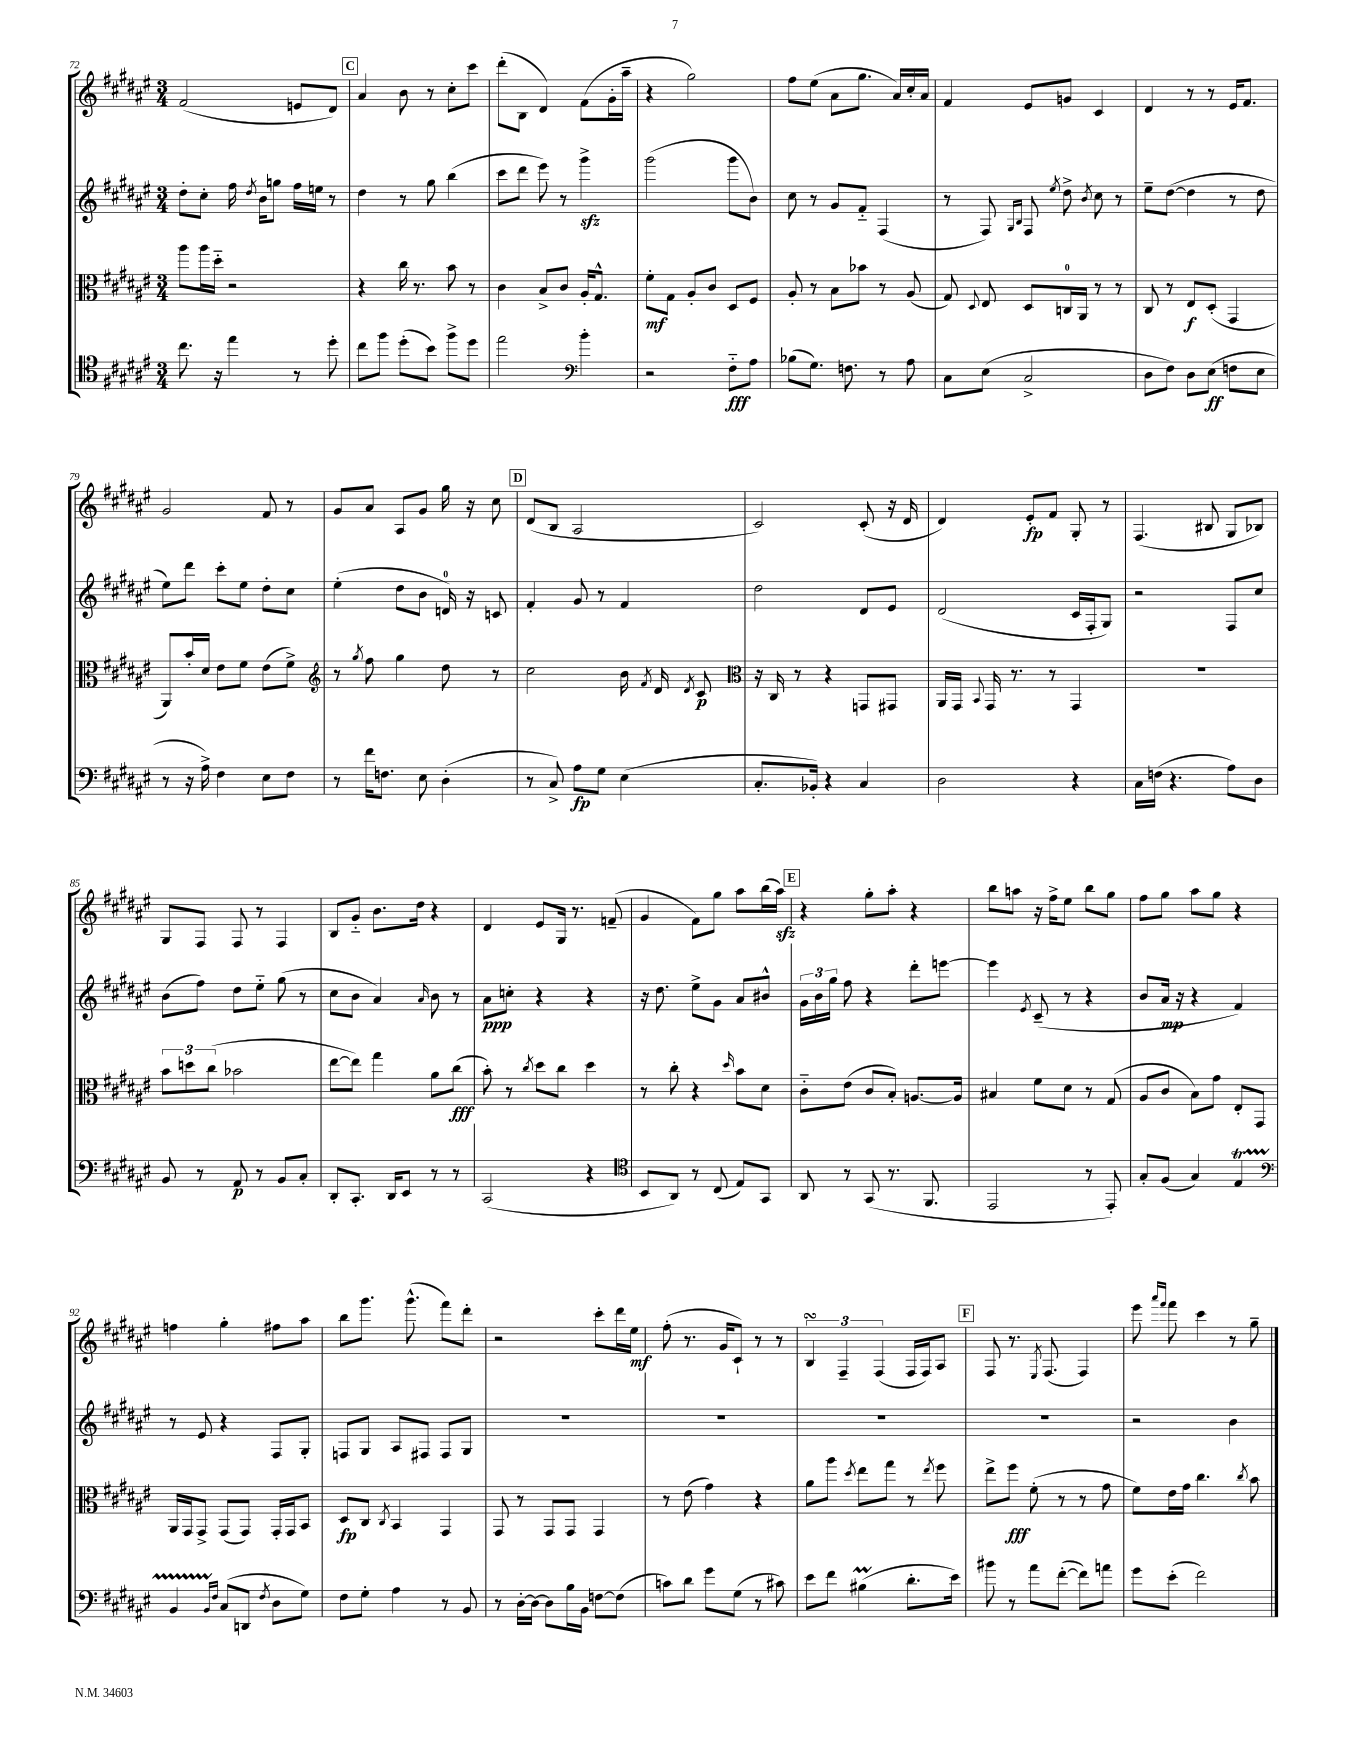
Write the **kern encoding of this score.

**kern	**dynam	**kern	**dynam	**kern	**dynam	**kern	**dynam
*part4	*part4	*part3	*part3	*part2	*part2	*part1	*part1
*staff4	*staff4	*staff3	*staff3	*staff2	*staff2	*staff1	*staff1
*clefC4	*	*clefC3	*	*clefG2	*	*clefG2	*
*k[f#c#g#d#a#e#]	*	*k[f#c#g#d#a#e#]	*	*k[f#c#g#d#a#e#]	*	*k[f#c#g#d#a#e#]	*
*M3/4	*	*M3/4	*	*M3/4	*	*M3/4	*
=72	=72	=72	=72	=72	=72	=72	=72
8.cc#\	.	8aa#\L	.	8dd#'\L	.	(2f#/	.
.	.	16aa#\L	.	8cc#'\J	.	.	.
16r	.	16dd#\JJ	.	.	.	.	.
4ee#\	.	2r	.	16ff#\	.	.	.
.	.	.	.	8qdd#/	.	.	.
.	.	.	.	16b\KL	.	.	.
.	.	.	.	8ggn\J	.	.	.
8r	.	.	.	16ff#\LL	.	8en/L	.
.	.	.	.	16een\JJ	.	.	.
8dd#'\	.	.	.	8r	.	8d#/J)	.
!!LO:REH:place=s1:t=C
=73	=73	=73	=73	=73	=73	=73	=73
8cc#\L	.	4r	.	4dd#\	.	4a#/	.
8ff#\J	.	.	.	.	.	.	.
(8dd#'\L	.	16cc#\	.	8r	.	8b\	.
.	.	8.r	.	.	.	.	.
8b\J)	.	.	.	8gg#\	.	8r	.
8ff#^\L	.	8b\	.	(4bb\	.	8cc#'\L	.
8dd#\J	.	8r	.	.	.	8ccc#\J	.
=74	=74	=74	=74	=74	=74	=74	=74
2ee#\	.	4c#\	.	8ccc#\L	.	(8ddd#'\L	.
.	.	.	.	8ddd#\J	.	8B\J	.
.	.	8B^/L	.	8eee#\)	.	4d#/)	.
.	.	8c#/J	.	8r	.	.	.
*clefF4	*	*	*	*	*	*	*
4b'\	.	16A#'/KL	.	4ggg#zz^\	.	(8f#\L	.
.	.	8.G#^^/J	.	.	.	.	.
.	.	.	.	.	.	16g#'\L	.
.	.	.	.	.	.	16aa#~\JJ	.
=75	=75	=75	=75	=75	=75	=75	=75
2r	.	8f#'\L	mf	(2ggg#\	.	4r	.
.	.	8G#\J	.	.	.	.	.
.	.	8A#'/L	.	.	.	2gg#\)	.
.	.	8c#/J	.	.	.	.	.
8F#\L	fff	8D#/L	.	8ggg#\L	.	.	.
8A#\J	.	8F#/J	.	8b\J)	.	.	.
=76	=76	=76	=76	=76	=76	=76	=76
(8B-X\L	.	8A#'/	.	8cc#\	.	8ff#\L	.
8.G#\J)	.	8r	.	8r	.	(8ee#\J	.
.	.	8B\L	.	8g#/L	.	8a#\L	.
8.Fn\	.	.	.	.	.	.	.
.	.	8b-X\J	.	8f#/J	.	8.gg#\J	.
8r	.	8r	.	(4F#/	.	.	.
.	.	.	.	.	.	16a#/LL)	.
8A#\	.	(8A#/	.	.	.	16cc#'/	.
.	.	.	.	.	.	16a#/JJ	.
=77	=77	=77	=77	=77	=77	=77	=77
8C#\L	.	8G#/)	.	8r	.	4f#/	.
.	.	8qqD#/	.	.	.	.	.
(8E#\J	.	8E#/	.	8F#/)	.	.	.
.	.	.	.	16qqG#/LL	.	.	.
.	.	.	.	16qqB/JJ	.	.	.
2C#^/	.	8D#/L	.	8F#/	.	8e#/L	.
.	.	.	.	8qee#/	.	.	.
.	.	16Cn/L	.	8dd#^\	.	8gn/J	.
.	.	16AA#/JJ	.	.	.	.	.
.	.	.	.	8qb/	.	.	.
.	.	8r	.	8cc#\	.	4c#/	.
.	.	8r	.	8r	.	.	.
=78	=78	=78	=78	=78	=78	=78	=78
8D#\L	.	8C#/	.	8ee#~\L	.	4d#/	.
8F#\J)	.	8r	.	([8dd#\J	.	.	.
8D#\L	.	8E#/L	f	4dd#\]	.	8r	.
(8E#\J	ff	(8D#'/J	.	.	.	8r	.
8Fn\L	.	4GG#/	.	8r	.	16e#/KL	.
.	.	.	.	.	.	8.f#/J	.
8E#\J	.	.	.	8dd#\	.	.	.
!!LO:LB:g=z
=79	=79	=79	=79	=79	=79	=79	=79
8r	.	8AA#/L)	.	8ee#\L)	.	2g#/	.
16r	.	16b'/L	.	8ddd#\J	.	.	.
16A#^\)	.	16d#/JJ	.	.	.	.	.
4F#\	.	8e#\L	.	8ccc#'\L	.	.	.
.	.	8f#\J	.	8ee#\J	.	.	.
8E#\L	.	(8e#\L	.	8dd#'\L	.	8f#/	.
8F#\J	.	8f#^\J)	.	8cc#\J	.	8r	.
=80	=80	=80	=80	=80	=80	=80	=80
*	*	*clefG2	*	*	*	*	*
8r	.	8r	.	(4ee#'\	.	8g#/L	.
.	.	8qgg#/	.	.	.	.	.
16f#\KL	.	8ff#\	.	.	.	8a#/J	.
8.Fn\J	.	.	.	.	.	.	.
.	.	4gg#\	.	8dd#\L	.	8A#/L	.
8E#\	.	.	.	8b\J	.	8g#/J	.
(4D#'\	.	8dd#\	.	16dn/)	.	16gg#\	.
.	.	.	.	16r	.	16r	.
.	.	8r	.	8cn/	.	8cc#\	.
!!LO:REH:place=s1:t=D
=81	=81	=81	=81	=81	=81	=81	=81
8r	.	2cc#\	.	4f#'/	.	(8d#/L	.
8C#^/)	.	.	.	.	.	8B/J	.
8A#\L	fp	.	.	8g#/	.	2A#/	.
8G#\J	.	.	.	8r	.	.	.
(4E#\	.	16b\	.	4f#/	.	.	.
.	.	8qf#/	.	.	.	.	.
.	.	16d#/	.	.	.	.	.
.	.	8qd#/	.	.	.	.	.
.	.	8c#/	p	.	.	.	.
=82	=82	=82	=82	=82	=82	=82	=82
*	*	*clefC3	*	*	*	*	*
8.C#'/L	.	16r	.	2dd#\	.	2c#/)	.
.	.	16C#/	.	.	.	.	.
.	.	8r	.	.	.	.	.
16BB-X'/Jk)	.	.	.	.	.	.	.
4r	.	4r	.	.	.	.	.
4C#/	.	8GGn/L	.	8d#/L	.	(8c#'/	.
.	.	8GG#X/J	.	8e#/J	.	16r	.
.	.	.	.	.	.	16d#/	.
=83	=83	=83	=83	=83	=83	=83	=83
2D#\	.	16AA#/LL	.	(2d#/	.	4d#/)	.
.	.	16GG#/JJ	.	.	.	.	.
.	.	8qqBB/	.	.	.	.	.
.	.	16GG#/	.	.	.	.	.
.	.	8.r	.	.	.	.	.
.	.	.	.	.	.	8e#'/L	fp
.	.	8r	.	.	.	8f#/J	.
4r	.	4GG#/	.	16c#/LL	.	8G#'/	.
.	.	.	.	16F#'/J	.	.	.
.	.	.	.	8G#/J)	.	8r	.
=84	=84	=84	=84	=84	=84	=84	=84
16C#\LL	.	2.r	.	2r	.	(4.F#/	.
(16Fn\JJ	.	.	.	.	.	.	.
4.r	.	.	.	.	.	.	.
.	.	.	.	.	.	8B#X/	.
8A#\L)	.	.	.	8F#/L	.	8G#/L	.
8D#\J	.	.	.	8cc#/J	.	8B-X/J)	.
!!LO:LB:g=z
=85	=85	=85	=85	=85	=85	=85	=85
8BB/	.	12b\L	.	(8b\L	.	8G#/L	.
.	.	12ddn\	.	.	.	.	.
8r	.	.	.	8ff#\J)	.	8F#/J	.
.	.	(12cc#\J	.	.	.	.	.
8AA#/	p	2b-X\	.	8dd#\L	.	8F#/	.
8r	.	.	.	8ee#\J	.	8r	.
8BB/L	.	.	.	(8gg#\	.	4F#/	.
8C#'/J	.	.	.	8r	.	.	.
=86	=86	=86	=86	=86	=86	=86	=86
8DD#'/L	.	[8ee#\L	.	8cc#\L	.	8B/L	.
8.CC#'/J	.	8ee#\J])	.	8b\J	.	8g#/J	.
.	.	4gg#\	.	4a#/)	.	8.b\L	.
16DD#/KL	.	.	.	.	.	.	.
8EE#/J	.	.	.	.	.	.	.
.	.	.	.	.	.	16dd#\Jk	.
.	.	.	.	16qqa#/	.	.	.
8r	.	8a#\L	.	8b\	.	4r	.
8r	.	(8cc#\J	fff	8r	.	.	.
=87	=87	=87	=87	=87	=87	=87	=87
(2CC#/	.	8b'\)	.	8a#\L	ppp	4d#/	.
.	.	8r	.	8ccn'\J	.	.	.
.	.	8qcc#/	.	.	.	.	.
.	.	8dd#\L	.	4r	.	8e#/L	.
.	.	8cc#\J	.	.	.	16G#/Jk	.
.	.	.	.	.	.	8.r	.
4r	.	4dd#\	.	4r	.	.	.
.	.	.	.	.	.	(8fn~/	.
=88	=88	=88	=88	=88	=88	=88	=88
*clefC4	*	*	*	*	*	*	*
8BB/L	.	8r	.	16r	.	4g#/	.
.	.	.	.	8.dd#\	.	.	.
8AA#/J)	.	8cc#'\	.	.	.	.	.
8r	.	4r	.	8ee#^\L	.	8f#\L)	.
(8C#/	.	.	.	8g#\J	.	8gg#\J	.
.	.	16qqdd#/	.	.	.	.	.
8E#/L)	.	8b\L	.	8a#/L	.	8aa#\L	.
8GG#/J	.	8d#\J	.	8b#X^^/J	.	(16bb\L	.
.	.	.	.	.	.	16aa#zz\JJ)	.
!!LO:REH:place=s1:t=E
=89	=89	=89	=89	=89	=89	=89	=89
8AA#/	.	8c#\L	.	24g#\LL	.	4r	.
.	.	.	.	24b\	.	.	.
.	.	.	.	24gg#\JJ	.	.	.
8r	.	(8e#\J	.	8ff#\	.	.	.
(8GG#/	.	8c#/L	.	4r	.	8gg#'\L	.
8.r	.	8B'/J)	.	.	.	8aa#'\J	.
.	.	[8.An/L	.	8ddd#'\L	.	4r	.
8.FF#/	.	.	.	.	.	.	.
.	.	.	.	[8eeen\J	.	.	.
.	.	16A/Jk]	.	.	.	.	.
=90	=90	=90	=90	=90	=90	=90	=90
2EE#/	.	4B#X/	.	4eee\]	.	8bb\L	.
.	.	.	.	.	.	8aan\J	.
.	.	.	.	8qe#/	.	.	.
.	.	8f#\L	.	(8c#~/	.	16r	.
.	.	.	.	.	.	16ff#^\KL	.
.	.	8d#\J	.	8r	.	8ee#\J	.
8r	.	8r	.	4r	.	8bb\L	.
8EE#'/)	.	(8G#/	.	.	.	8gg#\J	.
=91	=91	=91	=91	=91	=91	=91	=91
8G#'/L	.	8A#/L	.	8b/L	.	8ff#\L	.
(8F#/J	.	8c#/J	.	16a#/Jk	mp	8gg#\J	.
.	.	.	.	16r	.	.	.
4G#/)	.	8B\L)	.	4r	.	8aa#\L	.
.	.	8g#\J	.	.	.	8gg#\J	.
4E#t/	.	8E#'/L	.	4f#/)	.	4r	.
.	.	8GG#/J	.	.	.	.	.
!!LO:LB:g=z
=92	=92	=92	=92	=92	=92	=92	=92
*clefF4	*	*	*	*	*	*	*
4BBTTT/	.	16AA#/LL	.	8r	.	4ffn\	.
.	.	16GG#/J	.	.	.	.	.
.	.	8GG#^/J	.	8e#/	.	.	.
16qqBB/LL	.	.	.	.	.	.	.
16qqF#/JJ	.	.	.	.	.	.	.
(8C#/L	.	(8GG#/L	.	4r	.	4gg#'\	.
8DDn/J	.	8GG#/J)	.	.	.	.	.
8qF#/	.	.	.	.	.	.	.
8D#\L	.	16GG#'/LL	.	8F#/L	.	8ff#X\L	.
.	.	16GG#/J	.	.	.	.	.
8G#\J)	.	8BB/J	.	8G#'/J	.	8aa#\J	.
=93	=93	=93	=93	=93	=93	=93	=93
8F#\L	.	8D#/L	fp	8Fn/L	.	8bb\L	.
8G#'\J	.	8C#/J	.	8G#/J	.	8.ggg#\J	.
.	.	8qC#/	.	.	.	.	.
4A#\	.	4BB/	.	8A#/L	.	.	.
.	.	.	.	.	.	(8.ggg#^^\	.
.	.	.	.	8F#X/J	.	.	.
8r	.	4GG#/	.	8F#/L	.	8fff#\L)	.
8BB/	.	.	.	8G#/J	.	8ddd#'\J	.
=94	=94	=94	=94	=94	=94	=94	=94
8r	.	8GG#/	.	2.r	.	2r	.
[16D#'\LL	.	8r	.	.	.	.	.
16D#\JJ_	.	.	.	.	.	.	.
8D#\L]	.	8GG#/L	.	.	.	.	.
16B\L	.	8GG#/J	.	.	.	.	.
16BB\JJ	.	.	.	.	.	.	.
[8Fn\L	.	4GG#/	.	.	.	8ccc#'\L	.
(8F\J]	.	.	.	.	.	16ddd#\L	.
.	.	.	.	.	.	16ee#\JJ	mf
=95	=95	=95	=95	=95	=95	=95	=95
8cn\L)	.	8r	.	2.r	.	(8ff#'\	.
8d#\J	.	(8e#\	.	.	.	8.r	.
8g#\L	.	4g#\)	.	.	.	.	.
.	.	.	.	.	.	16g#/KL	.
(8G#\J	.	.	.	.	.	8c#`/J)	.
8r	.	4r	.	.	.	8r	.
8c#X\)	.	.	.	.	.	8r	.
=96	=96	=96	=96	=96	=96	=96	=96
8e#\L	.	8a#\L	.	2.r	.	6BsSSs/	.
8f#\J	.	8aa#\J	.	.	.	.	.
.	.	.	.	.	.	6F#~/	.
.	.	8qdd#/	.	.	.	.	.
(4B#Xm\	.	8ee#\L	.	.	.	.	.
.	.	.	.	.	.	(6F#/	.
.	.	8gg#\J	.	.	.	.	.
8.d#'\L	.	8r	.	.	.	16F#/LL	.
.	.	.	.	.	.	16F#/J)	.
.	.	8qee#/	.	.	.	.	.
.	.	8ff#\	.	.	.	8A#/J	.
16e#\Jk)	.	.	.	.	.	.	.
!!LO:REH:place=s1:t=F
=97	=97	=97	=97	=97	=97	=97	=97
8b#X\	.	8ee#^\L	.	2.r	.	8F#/	.
8r	.	8ff#\J	fff	.	.	8.r	.
8a#\L	.	(8f#'\	.	.	.	.	.
.	.	.	.	.	.	8qE#/	.
.	.	.	.	.	.	(8.F#/	.
([8f#'\J	.	8r	.	.	.	.	.
8f#\L])	.	8r	.	.	.	4F#/)	.
8an\J	.	8g#\	.	.	.	.	.
=98	=98	=98	=98	=98	=98	=98	=98
8g#\L	.	8f#\L)	.	2r	.	8eee#\	.
.	.	.	.	.	.	16qqaaa#/LL	.
.	.	.	.	.	.	16qqfff#/JJ	.
(8e#'\J	.	16e#\L	.	.	.	8fff#\	.
.	.	16g#\JJ	.	.	.	.	.
2f#\)	.	4.cc#\	.	.	.	4ccc#\	.
.	.	.	.	4b\	.	8r	.
.	.	8qcc#/	.	.	.	.	.
.	.	8b\	.	.	.	8gg#~\	.
==	==	==	==	==	==	==	==
*-	*-	*-	*-	*-	*-	*-	*-
